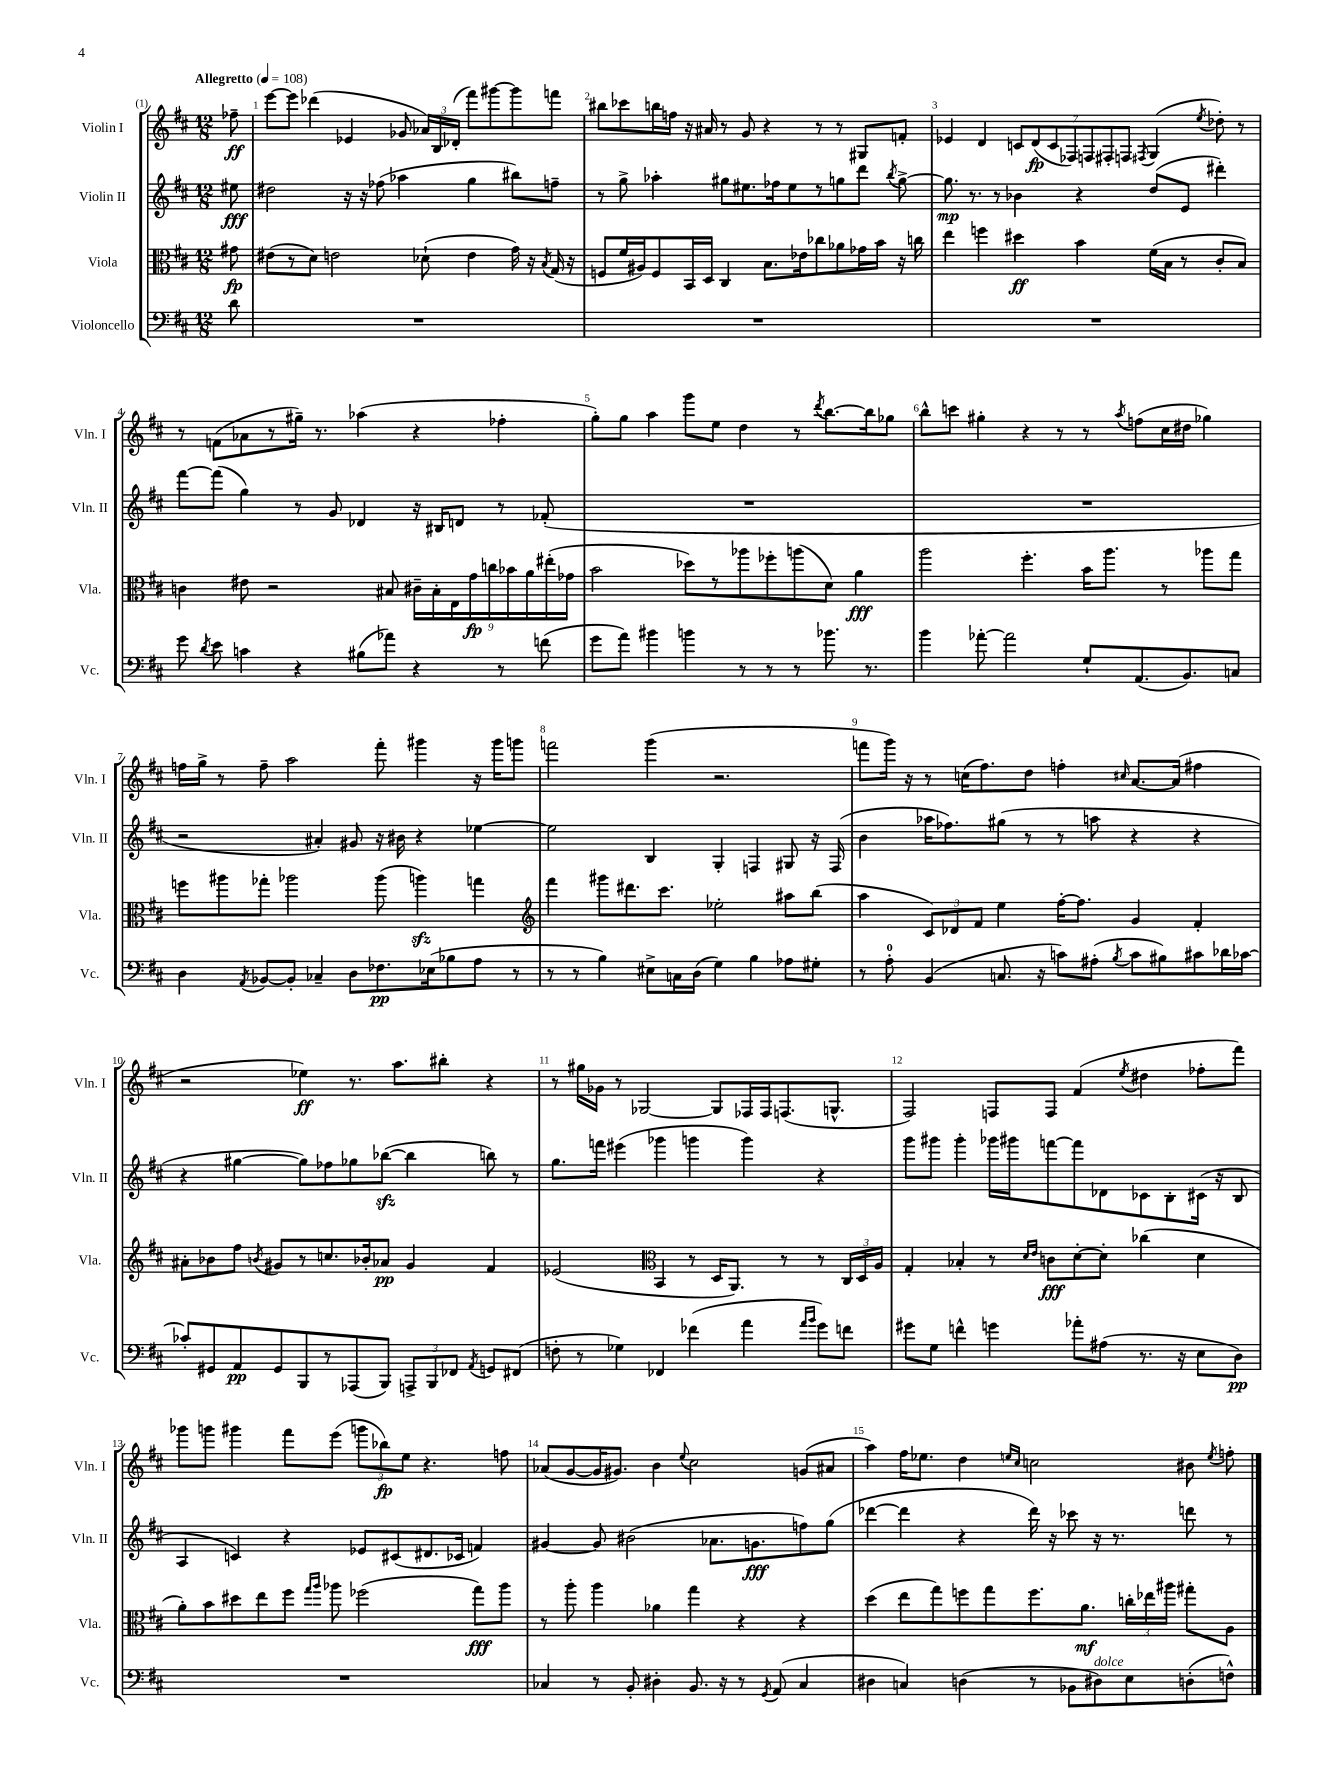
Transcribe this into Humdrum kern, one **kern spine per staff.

**kern	**kern	**kern	**kern
*staff4	*staff3	*staff2	*staff1
*clefF4	*clefC3	*clefG2	*clefG2
*k[f#c#]	*k[f#c#]	*k[f#c#]	*k[f#c#]
*M12/8	*M12/8	*M12/8	*M12/8
*MM108	*MM108	*MM108	*MM108
8d	8g#	8ee#	8ff-~
=	=	=	=
1.r	(8e#	2dd#	[8eee
.	8r	.	8eee]
.	8d)	.	(4ddd-
.	2e	.	.
.	.	16r	4e-
.	.	16r	.
.	.	(8ff-	.
.	.	4aa-	8g-
.	(8d-`	.	24a-)
.	.	.	24B
.	.	.	(24d-'
.	4e	4gg	8fff#)
.	.	.	[8ggg#
.	16g)	8bb#)	8ggg#]
.	16r	.	.
.	8qB	.	.
.	(16G	8ff~	8fff
.	16r	.	.
=	=	=	=
1.r	8F	8r	8bb#
.	16f#	8gg^	8ccc-
.	16A#)	.	.
.	8F	4aa-'	16bb
.	.	.	16ff
.	16BB	.	16r
.	16D	.	16a#
.	4C#	8gg#	8r
.	.	8.ee#	8g
.	8.B	.	4r
.	.	16ff-	.
.	.	8ee#	.
.	16e-	.	.
.	8cc-	8r	8r
.	8a-	8gg	8r
.	16g-	8ddd	8G#
.	16b	.	.
.	.	8qbb	.
.	16r	[8gg^	8f'
.	16cc	.	.
=	=	=	=
1.r	4ee	8.gg]	4e-
.	.	8.r	.
.	4ff	.	4d
.	.	8r	.
.	4dd#	4b-	14c
.	.	.	(14d
.	.	.	14c
.	.	.	14F-)
.	4b	4r	.
.	.	.	14F
.	.	.	14F#'
.	.	.	14F
.	.	.	8qF#
.	(16f#	(8dd	(4G
.	16B	.	.
.	8r	8e	.
.	.	.	8qee
.	8c#'	4ddd#')	8dd-')
.	8B)	.	8r
=	=	=	=
8g	4c	[8fff#	8r
8qd	.	.	.
8e	.	(8fff#]	(8f
4c	8e#	4gg)	8a-
.	2r	.	8r
4r	.	8r	16gg#~)
.	.	.	8.r
.	.	8g	.
(8B#	.	4d-	(4aa-
8a-)	8B#	.	.
4r	18c#~	16r	4r
.	18B#'	.	.
.	.	16B#	.
.	18E	.	.
.	.	8d	.
.	18g	.	.
.	18cc	.	.
8r	.	8r	4ff-'
.	18b-	.	.
.	18a	.	.
(8f	.	(8f-'	.
.	(18ee#'	.	.
.	18g-	.	.
=	=	=	=
8g	2b	1.r	8gg')
8a)	.	.	8gg
4b#	.	.	4aa
4b	8dd-)	.	8ggg
.	8r	.	8ee
8r	8aa-	.	4dd
8r	8ff-'	.	.
8r	(8aa	.	8r
.	.	.	8qddd
8.b-	8d)	.	[8.bb
.	4a	.	.
8.r	.	.	16bb]
.	.	.	8gg-
=	=	=	=
4b	2aa	1.r	8bb^^
.	.	.	8ccc
[8a-'	.	.	4gg#'
2a-]	.	.	.
.	4.ff#'	.	4r
.	.	.	8r
8G`	16b	.	8r
.	8.aa	.	.
.	.	.	8qaa
(8.AA	.	.	(8ff
.	8r	.	16cc#
8.BB)	.	.	16dd#
.	8aa-	.	4gg-)
8C	8gg	.	.
=	=	=	=
4D	8ff	2r	16ff
.	.	.	16gg^
.	8aa#	.	8r
8qAA	.	.	.
[8BB-	8gg-'	.	8ff~
8BB-']	2aa-	.	2aa
4C-~	.	4a#')	.
8D	.	8g#	.
8.F-	(8aa-	16r	8fff#'
.	.	16b#	.
.	4aa)	4r	4ggg#
(16E-	.	.	.
8B-	.	.	.
8A	4gg	[4ee-	16r
.	.	.	16ggg#
8r	.	.	8ggg
=	=	=	=
*	*clefG2	*	*
8r	4fff#	2ee-]	2fff
8r	.	.	.
4B)	8ggg#	.	.
.	8.ddd#	.	.
8E#^	.	4B	(4ggg
.	8.ccc#	.	.
16C	.	.	.
(16D	.	.	.
4G)	2ee-'	4G'	2.r
4B	.	4F	.
8A-	8aa#	8G#	.
8G#'	(8bb	16r	.
.	.	(16F	.
=	=	=	=
8r	4aa	4b	8fff
8A'	.	.	16ggg)
.	.	.	16r
(4BB	12c#)	16aa-	8r
.	.	8.ff-)	.
.	12d-	.	.
.	.	.	(16cc
.	12f#	.	.
.	.	.	8.ff#)
8.C	4ee	(8gg#	.
.	.	8r	8dd
16r	.	.	.
8c)	[16ff#'	8r	4ff'
.	8.ff#]	.	.
(8A#'	.	8aa	.
8qB	.	.	16qqcc#
8c	4g	4r	[8.a
8B#)	.	.	.
.	.	.	(16a]
8c#	4f#'	4r	4ff#
16d-	.	.	.
[16c-	.	.	.
=	=	=	=
8c-']	8a#'	4r	2r
8GG#	8b-	.	.
8AA	8ff#	[4gg#	.
.	8qb	.	.
8GG#	8g#	.	.
8BBB	8r	8gg#])	4ee-)
8r	8.cc	8ff-	.
(8AAA-	.	8gg-	8.r
.	16b-'	.	.
8BBB)	8a-	([8bb-	.
.	.	.	8.aa
12AAA^	4g#	4bb-]	.
12BBB	.	.	.
.	.	.	8bb#'
12FF-	.	.	.
8qAA	.	.	.
8GG	4f#	8bb)	4r
(8FF#	.	8r	.
=	=	=	=
8F'	(2e-	8.gg	8r
8r	.	.	16gg#
.	.	16fff	16g-
4G-)	.	(4eee#	8r
.	.	.	[2G-
*	*clefC3	*	*
4FF-	4BB	4ggg-	.
(4f-	8r	4ggg	.
.	16D	.	8G-]
.	8.AA)	.	.
4a	.	4ggg)	16F-
.	.	.	16F-
.	8r	.	(8.F
16qqa	.	.	.
16qqb	.	.	.
8g)	8r	4r	.
.	.	.	8.G^^
8f	24C#	.	.
.	24D	.	.
.	24A	.	.
=	=	=	=
8g#	4G'	8ggg	2F#)
8G	.	8ggg#	.
4f^^	4B-'	4ggg#'	.
4g	8r	16ggg-	8F
.	.	16ggg#	.
.	16qqd	.	.
.	16qqe	.	.
.	8c	[8fff	8F
8a-'	[8d'	8fff]	(4f#
(8A#	8d']	8d-	.
.	.	.	8qee
8.r	(4cc-	8c-	4dd#
.	.	8B'	.
16r	.	.	.
8E	4d	(16c#	8ff-'
.	.	16r	.
8D)	.	8B	8fff#)
=	=	=	=
1.r	8a')	4A	8ggg-
.	8b	.	8ggg
.	8dd#	4c)	4ggg#
.	8ee	.	.
.	8ff#	4r	8fff#
.	16qqgg	.	.
.	16qqaa	.	.
.	8aa-	.	(8eee
.	(2ff-	8e-	12ggg
.	.	.	12bb-)
.	.	(8c#	.
.	.	.	12ee
.	.	8.d#	4.r
.	.	16c-	.
.	8gg)	4f)	.
.	8aa-	.	8ff
=	=	=	=
4C-	8r	[4g#	(8a-
.	8aa'	.	[8g
8r	4aa	8g#]	16g]
.	.	.	8.g#)
8BB'	.	(2b#	.
4D#'	4a-	.	4b
.	.	.	8qqee
8.BB	4gg	.	2cc#
.	.	8.a-	.
16r	.	.	.
8r	4r	.	.
.	.	8.g	.
8qGG	.	.	.
(8AA	.	.	.
4C-	4r	8ff)	(8g
.	.	(8gg	8a#
=	=	=	=
4D#	(4dd	[4ddd-	4aa)
4C)	8ee	4ddd-]	16ff#
.	.	.	8.ee-
.	8gg)	.	.
(4D	8ff	4r	4dd
.	8gg	.	.
.	.	.	16qqee
.	.	.	16qqcc#
8r	8.ff	16ddd-)	2cc
.	.	16r	.
8BB-	.	8ccc-	.
.	8.a	.	.
8D#)	.	16r	.
.	.	8.r	.
8E	24cc'	.	.
.	24ee-	.	.
.	24aa#	.	.
(8D'	8gg#'	8ddd	8b#
.	.	.	8qee
8F^^)	8A	8r	8ff'
==	==	==	==
*-	*-	*-	*-
